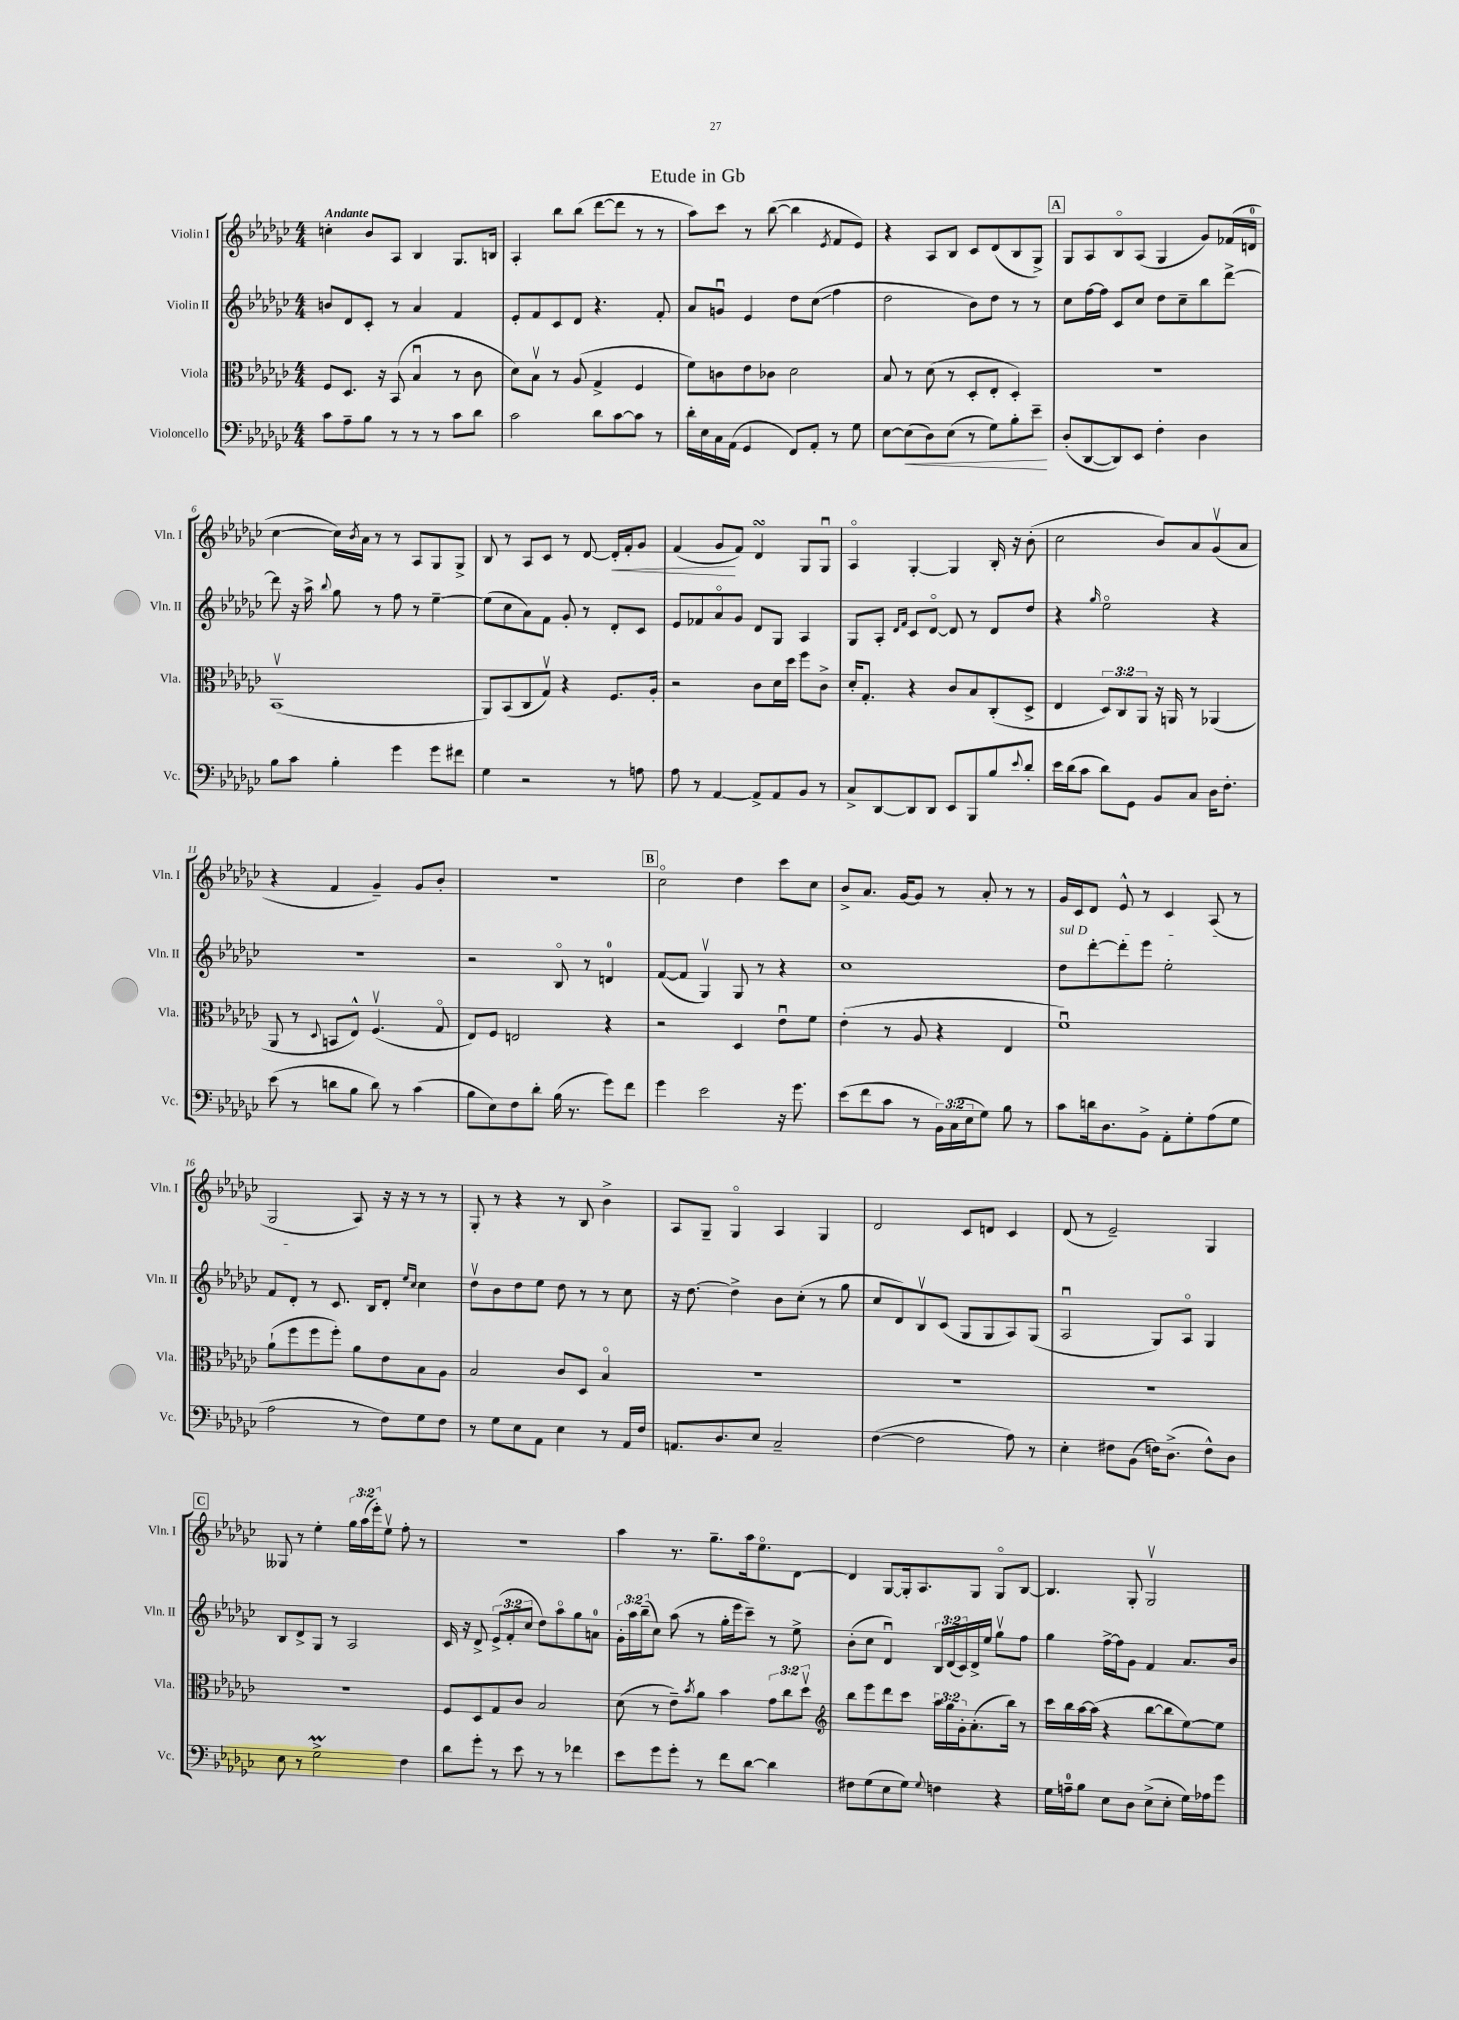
\header { title = "Etude in Gb" }
<<
\new StaffGroup <<
\new Staff = "s0" \with { instrumentName = "Violin I" shortInstrumentName = "Vln. I" } {
    \clef treble \key ges \major \numericTimeSignature \time 4/4 \override Staff.TupletNumber.text = #tuplet-number::calc-fraction-text \tempo "Andante"
    c''4-. bes'8 aes8 bes4 ges8. b16 |
    aes4-. bes''8 bes''8( des'''8~ des'''8 r8 r8 |
    aes''8) ces'''8 r8 bes''8~( bes''4 \acciaccatura { ees'8 } f'8 ees'8) |
    r4 aes8 bes8 ces'8 des'8( bes8 ges8->) |
    \mark \markup { \box "A" } ges8 aes8 bes8\flageolet aes8( ges4 ges'8) fes'16( d'16-0 |
    ces''4~ ces''16) \acciaccatura { bes'8 } aes'16 r8 r8 aes8 ges8 ges8-> |
    bes8 r8 aes8 ces'8 r8 des'8~ des'16-.\< f'16-. ges'8 |
    f'4( ges'8\! f'8) des'4\turn ges8 ges8\downbow |
    aes4\flageolet ges4~-. ges4 bes16-. r16 bes'8-.( |
    ces''2 bes'8) aes'8 ges'8\upbow( aes'8 |
    r4 f'4 ges'4--) ges'8 bes'8-. |
    r1 |
    \mark \markup { \box "B" } ces''2\flageolet des''4 ces'''8 ces''8 |
    bes'8-> aes'8. ges'16~ ges'8 r8 aes'8-. r8 r8 |
    ges'16 ces'16 des'8 ees'8-^ r8 ces'4 aes8( r8 |
    ges2 aes8) r16 r16 r8 r8 |
    ges8-. r8 r4 r8 bes8 bes'4-> |
    aes8 ges8-- ges4\flageolet aes4 ges4 |
    des'2 ces'8 d'8 ces'4 |
    des'8( r8 ees'2--) ges4 |
    \mark \markup { \box "C" } geses8 r8 ees''4-. \tuplet 3/2 { ges''16 aes''16( ees'''16-.) } ees''8\upbow f''8-. r8 |
    R1 |
    aes''4 r8. ges''8.-- aes''16 ees''8.\flageolet des'8~ |
    des'4 ges8~ ges16-. aes8. ges8 ges8\flageolet bes8~ |
    bes4. ges8-. ges2\upbow \bar "|." |
}
\new Staff = "s1" \with { instrumentName = "Violin II" shortInstrumentName = "Vln. II" } {
    \clef treble \key ges \major \numericTimeSignature \time 4/4 \override Staff.TupletNumber.text = #tuplet-number::calc-fraction-text
    b'8 des'8 ces'8-. r8 aes'4 f'4 |
    ees'8-. f'8 ces'8 des'8 r4. f'8-. |
    aes'8 g'8\downbow ees'4 des''8 ces''8\glissando( f''4 |
    des''2 bes'8) des''8 r8 r8 |
    \mark \markup { \box "A" } ces''8 f''16~ f''16 ces'8 ces''8 des''8 ces''8-- bes''8 des'''8~-> |
    des'''8 r16 aes''16-> \appoggiatura { bes''8 } ges''8 r8 f''8 r8 ees''4~-- |
    ees''8( ces''8 aes'8) f'8 ges'8-. r8 des'8-. ces'8 |
    ees'8 fes'8 aes'8\flageolet ges'8 des'8 ges8 aes4 |
    ges8 aes8-. \grace { des'16 f'16 } ces'8 des'8~\flageolet des'8 r8 des'8 des''8 |
    r4 \grace { ges''16 } ees''2\flageolet r4 |
    R1 |
    r2 bes8\flageolet r8 d'4-0 |
    \mark \markup { \box "B" } f'8~( f'8 ges4\upbow) ges8 r8 r4 |
    ces''1 |
    \once \override TextSpanner.bound-details.left.text = \markup { \italic "sul D" } des''8\startTextSpan des'''8~-. des'''8-. ees'''8 ees''2-. |
    f'8 des'8-.\stopTextSpan r8 ces'8. bes16 des'8-. \grace { ees''16 ces''16 } ces''4 |
    des''8\upbow bes'8 des''8 ees''8 des''8 r8 r8 ces''8 |
    r16 des''8.~ des''4-> bes'8 ces''8-.( r8 ges''8 |
    ces''8 des'8) bes8\upbow ces'8( ges8 ges8 aes8) ges8( |
    aes2\downbow ges8) aes8\flageolet ges4 |
    \mark \markup { \box "C" } bes8 des'8-> ges8 r8 aes2 |
    ces'16 r16 des'8-> \tuplet 3/2 { ees'8->( f'8-. ces''8 } des''8) aes''8\flageolet ges''8 a'8-0 |
    \tuplet 3/2 { ges'16-. aes''16 bes''16--( } ces''8) aes''8( r8 ges''16-. ees'''16 ces'''8--) r8 ees''8-> |
    bes'8-.( ces''8 des'4\downbow) \tuplet 3/2 { bes16 des'16( ces'16) } des'16-> ees''16 ges''8\upbow f''8 |
    ges''4 f''16~-> f''16 ges'8 f'4 aes'8. bes'16 \bar "|." |
}
\new Staff = "s2" \with { instrumentName = "Viola" shortInstrumentName = "Vla." } {
    \clef alto \key ges \major \numericTimeSignature \time 4/4 \override Staff.TupletNumber.text = #tuplet-number::calc-fraction-text
    f8 des8. r16 bes,8( bes4\downbow r8 ces'8 |
    des'8) bes8\upbow r8 aes8( ges4-> f4 |
    f'8) c'8 ees'8 ces'8 des'2 |
    bes8 r8 des'8( r8 des8-. ees8-. des4-.) |
    \mark \markup { \box "A" } R1 |
    bes,1\upbow( |
    aes,8) bes,8( ces8 ges8\upbow) r4 f8. aes16-. |
    r2 ces'8 des'16 des''16 f''8 ces'8-> |
    des'16-. ges8.-. r4 ces'8 bes8 ces8-.( des8-> |
    ees4 \tuplet 3/2 { des8) ces8 aes,8 } r16 a,16 r8 aes,4( |
    aes,8 r8 \appoggiatura { des8 } b,8 ees8-^) f4.\upbow( ges8\flageolet |
    ees8) f8 e2 r4 |
    \mark \markup { \box "B" } r2 des4 ees'8\downbow f'8 |
    ees'4-.( r8 aes8 r4 ees4 |
    f'1\downbow) |
    aes'8-!( f''8 f''8 f''8-.) aes'8 ees'8 bes8 aes8 |
    bes2 ces'8 des8 bes4\flageolet |
    R1 |
    R1 |
    R1 |
    \mark \markup { \box "C" } R1 |
    f8 des8 ges8 ces'8 bes2 |
    des'8( r8 ees'8--) \acciaccatura { bes'8 } aes'8 bes'4 \tuplet 3/2 { ges'8 ces''8 des''8\upbow } |
    \clef treble bes''8 ees'''8 des'''8 ces'''8 \tuplet 3/2 { aes''16 ges''16 ges'16-. } aes'8.-.( bes''16) r8 |
    ces'''16 bes''16 aes''16~ aes''16( r4 bes''8~ bes''8 ees''8~) ees''8 \bar "|." |
}
\new Staff = "s3" \with { instrumentName = "Violoncello" shortInstrumentName = "Vc." } {
    \clef bass \key ges \major \numericTimeSignature \time 4/4 \override Staff.TupletNumber.text = #tuplet-number::calc-fraction-text
    ces'8 aes8-- bes8 r8 r8 r8 ces'8 des'8 |
    ces'2 des'8 ces'8~ ces'8 r8 |
    des'16-. ees16 ces16 aes,16( ges,4 f,8) aes,8-. r8 ges8 |
    ees8~ ees8\<( des8) ees8( r8 ges8) bes8-. ees'8--\! |
    \mark \markup { \box "A" } des8-.( des,8~ des,8) ees,8 f4-. des4 |
    bes8 ces'8 bes4-. ges'4 ges'8 fis'8 |
    ges4 r2 r8 a8 |
    aes8 r8 aes,4~ aes,8-> aes,8 bes,8 r8 |
    ces8-> des,8~ des,8 des,8 ees,8 bes,,8 bes8 \appoggiatura { ees'8 } des'8-. |
    ees'16 des'16( ces'8 des'8) ges,8 bes,8 ces8 des16 f8.-. |
    ees'8( r8 d'8 bes8 d'8) r8 ces'4( |
    bes8 ees8) f8 des'8-. bes16( r8. ges'8) f'8 |
    \mark \markup { \box "B" } ges'4 ees'2 r16 ges'8. |
    ees'8( f'8 ces'8 r8 \tuplet 3/2 { bes,16) ces16( ees16 } ges8) bes8 r8 |
    ces'8 d'16 des8. bes,8-> aes,8-. ges8-. aes8( ges8 |
    aes2 r8 f8) ges8 f8 |
    r8 ges8 ees8 aes,8 ees4 r8 aes,16 f16 |
    a,8. des8. ees8 ces2-- |
    f4~( f2 aes8) r8 |
    ees4-. fis8 bes,8( f16) des8.->( f8-^) des8 |
    \mark \markup { \box "C" } ees8 r8 ges2->\prall f4 |
    des'8 ges'8-. r8 ees'8 r8 r8 fes'4 |
    ees'8 ges'8 ges'8-. r8 f'8 des'8~ des'4 |
    fis8 ges8( ees8 ges8) \appoggiatura { ges8 } f4 r4 |
    ges16 a16-0-- bes8 ees8 des8 ees8->( ees8-. ges16) aes16 ges'8 \bar "|." |
}
>>
>>
